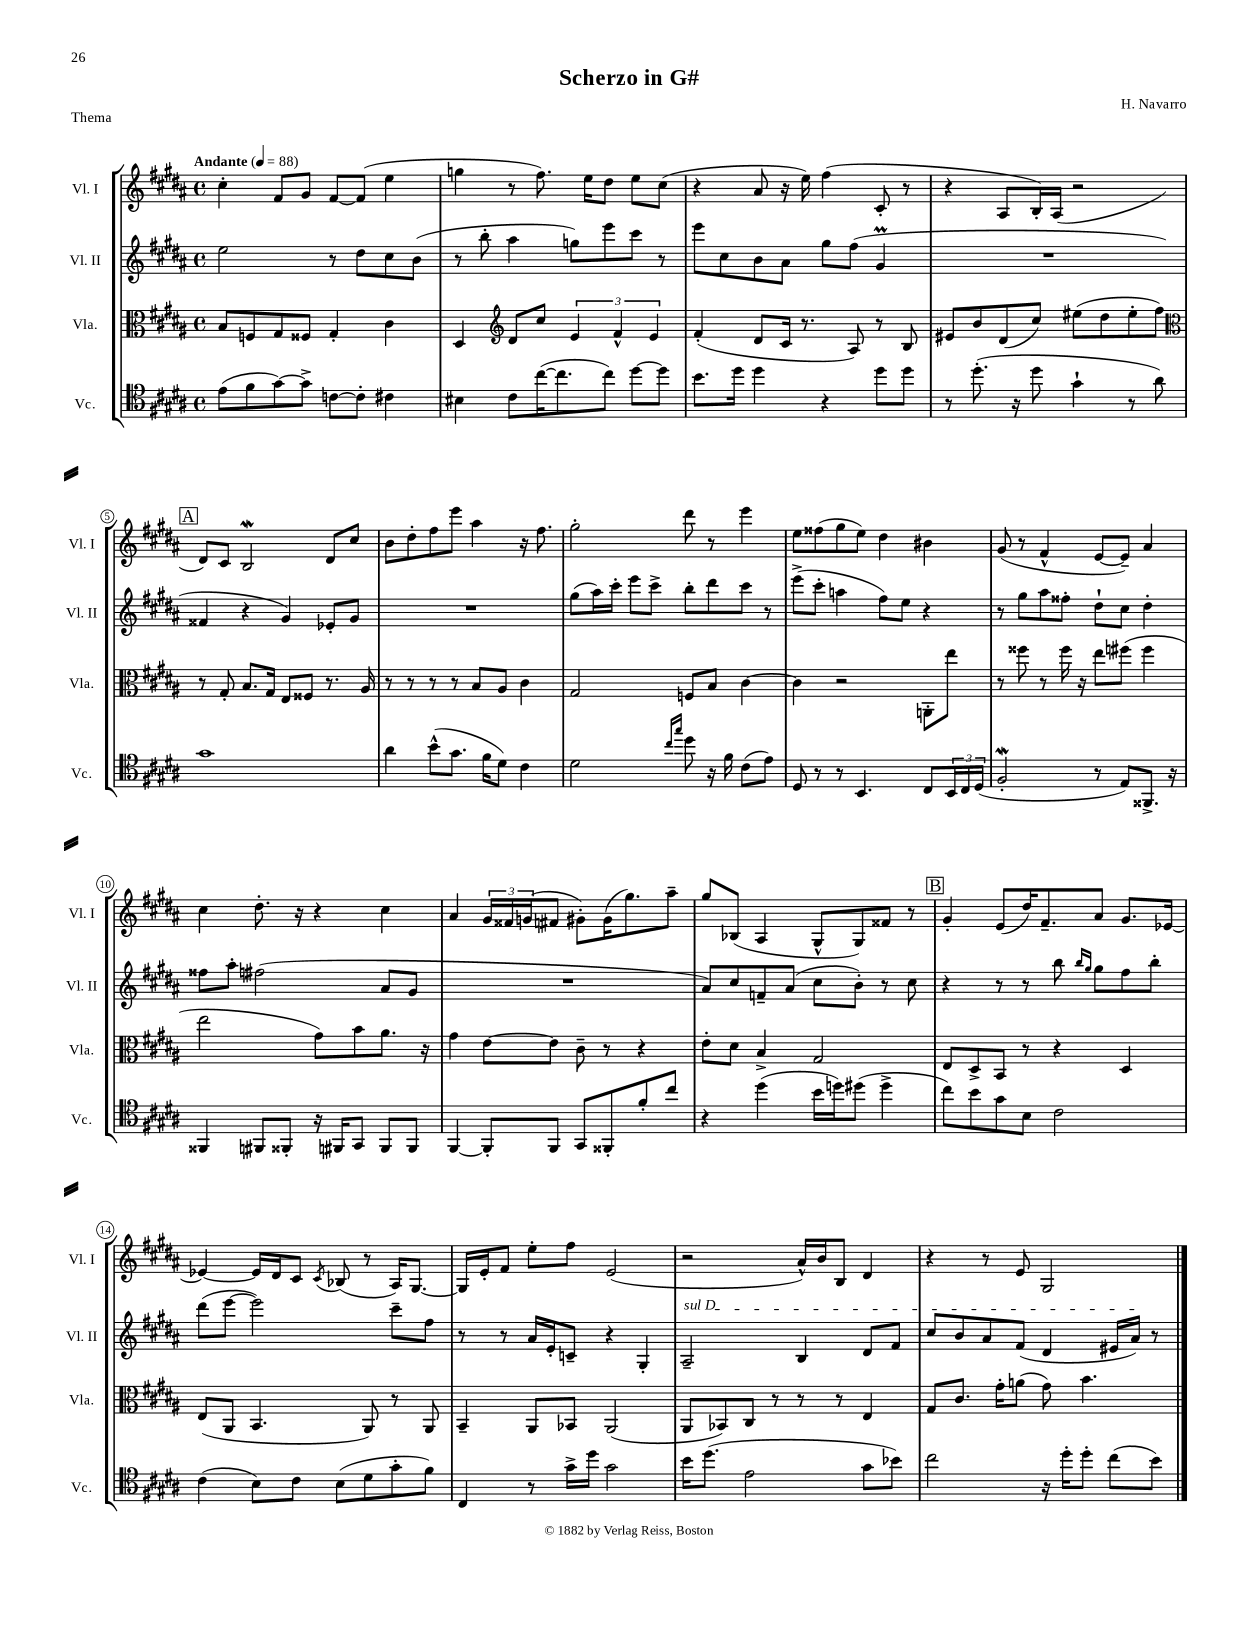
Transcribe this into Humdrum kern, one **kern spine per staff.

**kern	**kern	**kern	**kern
*part4	*part3	*part2	*part1
*staff4	*staff3	*staff2	*staff1
*I"Vc.	*I"Vla.	*I"Vl. II	*I"Vl. I
*I'Vc.	*I'Vla.	*I'Vl. II	*I'Vl. I
*clefC4	*clefC3	*clefG2	*clefG2
*k[f#c#g#d#a#]	*k[f#c#g#d#a#]	*k[f#c#g#d#a#]	*k[f#c#g#d#a#]
*M4/4	*M4/4	*M4/4	*M4/4
*met(c)	*met(c)	*met(c)	*met(c)
*MM88	*MM88	*MM88	*MM88
=1	=1	=1	=1
!	!	!	!LO:TX:a:B:t=Andante
(8e\L	8B/L	2ee\	4cc#'\
8f#\	8Fn/	.	.
[8g#\)	8G#/	.	8f#/L
8g#^\J]	8F##X/J	.	8g#/J
[8cn\L	4G#'/	8r	[8f#/L
8c'\J]	.	8dd#\L	(8f#/J]
4c#X\	4c#\	8cc#\	4ee\
.	.	(8b\J	.
=2	=2	=2	=2
4B#X\	4D#/	8r	4ggn\
.	.	8bb'\	.
*	*clefG2	*	*
8c#\L	8d#/L	4aa#\	8r
([16cc#\K	8cc#/J	.	8.ff#\)
8.cc#\]	.	.	.
.	6e/	8ggn\L)	.
.	.	.	16ee\KL
8cc#\J)	.	8eee\	8dd#\J
.	6f#^^/	.	.
[8dd#\L	.	8ccc#\J	8ee\L
.	6e/	.	.
8dd#\J]	.	8r	(8cc#\J
=3	=3	=3	=3
8.b\L	(4f#'/	8eee\L	4r
.	.	8cc#\	.
16dd#\Jk	.	.	.
4dd#\	8d#/L	8b\	8a#/
.	16c#/Jk	8a#\J	16r
.	8.r	.	16ee\)
4r	.	8gg#\L	(4ff#\
.	8A#/)	(8ff#\J	.
8dd#\L	8r	4g#M/	8c#'/
8dd#\J	8B/	.	8r
=4	=4	=4	=4
8r	8e#X/L	1r	4r
(8.dd#'\	8b/	.	.
.	(8d#/	.	8A#/L
16r	.	.	.
8dd#\	8cc#/J)	.	16B'/L)
.	.	.	(16A#/JJ
4g#`\	(8ee#X\L	.	2r
.	8dd#\	.	.
8r	8ee#'\	.	.
8a#\)	8ff#\J)	.	.
!!LO:LB:g=z
!!LO:REH:place=s1:t=A
=5	=5	=5	=5
*	*clefC3	*	*
1g#	8r	4f##X/	8d#/L)
.	8G#'/	.	8c#/J
.	8.B/L	4r	2Bw/
.	16G#/Jk	.	.
.	8E/L	4g#/)	.
.	8F##X/J	.	.
.	8.r	8e-X'/L	8d#/L
.	.	8g#/J	8cc#/J
.	16A#/	.	.
=6	=6	=6	=6
4a#\	8r	1r	8b\L
.	8r	.	8dd#'\
(8b^^\L	8r	.	8ff#\
8.g#\J	8r	.	8eee\J
.	8B/L	.	4aa#\
16f#\KL	.	.	.
8d#\J)	8A#/J	.	.
4c#\	4c#\	.	16r
.	.	.	8.ff#\
=7	=7	=7	=7
2d#\	2G#/	(8gg#\L	2gg#'\
.	.	16aa#\L)	.
.	.	16ccc#'\JJ	.
.	.	8eee\L	.
.	.	8ccc#^\J	.
16qqcc#/LL	.	.	.
16qqgg#/JJ	.	.	.
8dd#\	8Fn/L	8bb'\L	8ddd#\
16r	8B/J	8ddd#\	8r
16f#\	.	.	.
(8c#\L	[4c#\	8ccc#\J	4eee\
8e\J)	.	8r	.
=8	=8	=8	=8
8D#/	4c#\]	(8eee^\L	8ee\L
8r	.	8ccc#'\J	(8ff##X\
8r	2r	4aan\	8gg#\
4.BB/	.	.	8ee\J)
.	.	8ff#\L)	4dd#\
.	.	8ee\J	.
8C#/L	8AAn'\L	4r	4b#X\
24BB/L	8ee\J	.	.
24C#/	.	.	.
(24D#/JJ	.	.	.
=9	=9	=9	=9
2F#W'/	8r	8r	(8g#/
.	8ff##X\	8gg#\L	8r
.	8r	8aa#\	4f#^^/
.	16ff##\	8ff##X'\J	.
.	16r	.	.
8r	8ee\L	8dd#`\L	[8e/L
8E/L)	(8ff#X\J	8cc#\J	8e~/J])
8.FF##X^/J	4ff#\	4dd#'\	4a#/
16r	.	.	.
!!LO:LB:g=z
=10	=10	=10	=10
4FF##X/	2ee\	8ff##X\L	4cc#\
.	.	8aa#'\J	.
8FF#X/L	.	(2ff#X\	8.dd#'\
8FF##X'/J	.	.	.
.	.	.	16r
16r	8g#\L)	.	4r
16FF#X/KL	.	.	.
8GG#/J	8b\	.	.
8FF#/L	8.a#\J	8a#/L	4cc#\
8FF#/J	.	8g#/J	.
.	16r	.	.
=11	=11	=11	=11
[4FF#/	4g#\	1r	4a#/
8FF#'/L]	[8e\L	.	24g#/LL
.	.	.	24f##X/
.	.	.	(24gn/J
8FF#/J	8e\J]	.	8f#X/J
8GG#/L	8c#~\	.	8g#X'\L)
8FF##X'/	8r	.	(16g#\K
.	.	.	8.gg#\)
8f#'/	4r	.	.
8cc#/J	.	.	8aa#~\J
=12	=12	=12	=12
4r	8e'\L	8a#/L)	8gg#/L
.	8d#\J	8cc#/	(8B-X/J
(4dd#\	4B^/	8fn~/	4A#/
.	.	(8a#/J	.
16b\LL	2G#/	8cc#\L	8G#^^/L
16ddn\J)	.	.	.
(8dd#X\J	.	8b'\J)	8G#/)
4dd#^\	.	8r	8f##X/J
.	.	8cc#\	8r
!!LO:REH:place=s1:t=B
=13	=13	=13	=13
8cc#\L)	8E/L	4r	4g#'/
8b\	8D#^/	.	.
8g#\	8BB/J	8r	(8e/L
8B\J	8r	8r	16dd#/K)
.	.	.	8.f#~/
2c#\	4r	8bb\	.
.	.	16qqbb/LL	.
.	.	16qqgg#/JJ	.
.	.	8gg#\L	8a#/J
.	4D#/	8ff#\	8.g#/L
.	.	8bb'\J	.
.	.	.	[16e-X/Jk
!!LO:LB:g=z
=14	=14	=14	=14
(4c#\	(8E/L	(8ddd#\L	4e-X/_
.	8AA#/J	[8eee\J	.
8B\L)	4.BB/	2eee\])	16e-/LL]
.	.	.	16d#/J
8c#\J	.	.	8c#/J
.	.	.	8qc#/
(8B\L	.	.	(8B-X/
8d#\	8AA#/)	.	8r
8g#'\	8r	8ccc#~\L	16A#/KL)
.	.	.	[8.G#/J
8f#\J)	8AA#/	8ff#\J	.
=15	=15	=15	=15
4C#/	4BB~/	8r	16G#/LL]
.	.	.	16e'/J
.	.	8r	8f#/J
8r	8AA#/L	16a#/LL	8ee'\L
.	.	16e'/J	.
16g#^\LL	8BB-X/J	8cn~/J	8ff#\J
16dd#\JJ	.	.	.
2g#\	(2AA#/	4r	(2e/
.	.	4G#'/	.
=16	=16	=16	=16
!	!	!LO:TX:a:i:t=sul D	!
16b\KL	8AA#/L	2A#~/	2r
(8.dd#\J	.	.	.
.	8BB-X/)	.	.
2e\	8C#/J	.	.
.	8r	.	.
.	8r	4B/	16a#^^/LL)
.	.	.	16b/J
.	8r	.	8B/J
8g#\L	4E/	8d#/L	4d#/
8b-X\J)	.	8f#/J	.
=17	=17	=17	=17
2cc#\	8G#/L	8cc#/L	4r
.	8.c#/J	8b/	.
.	.	8a#/	8r
.	16g#'\KL	.	.
.	(8an\J	(8f#/J	8e/
16r	8g#\)	4d#/	2G#/
16dd#'\KL	.	.	.
8dd#'\J	4.b\	.	.
(8cc#\L	.	16e#X/LL	.
.	.	16a#/JJ)	.
8b\J)	.	8r	.
==	==	==	==
*-	*-	*-	*-
